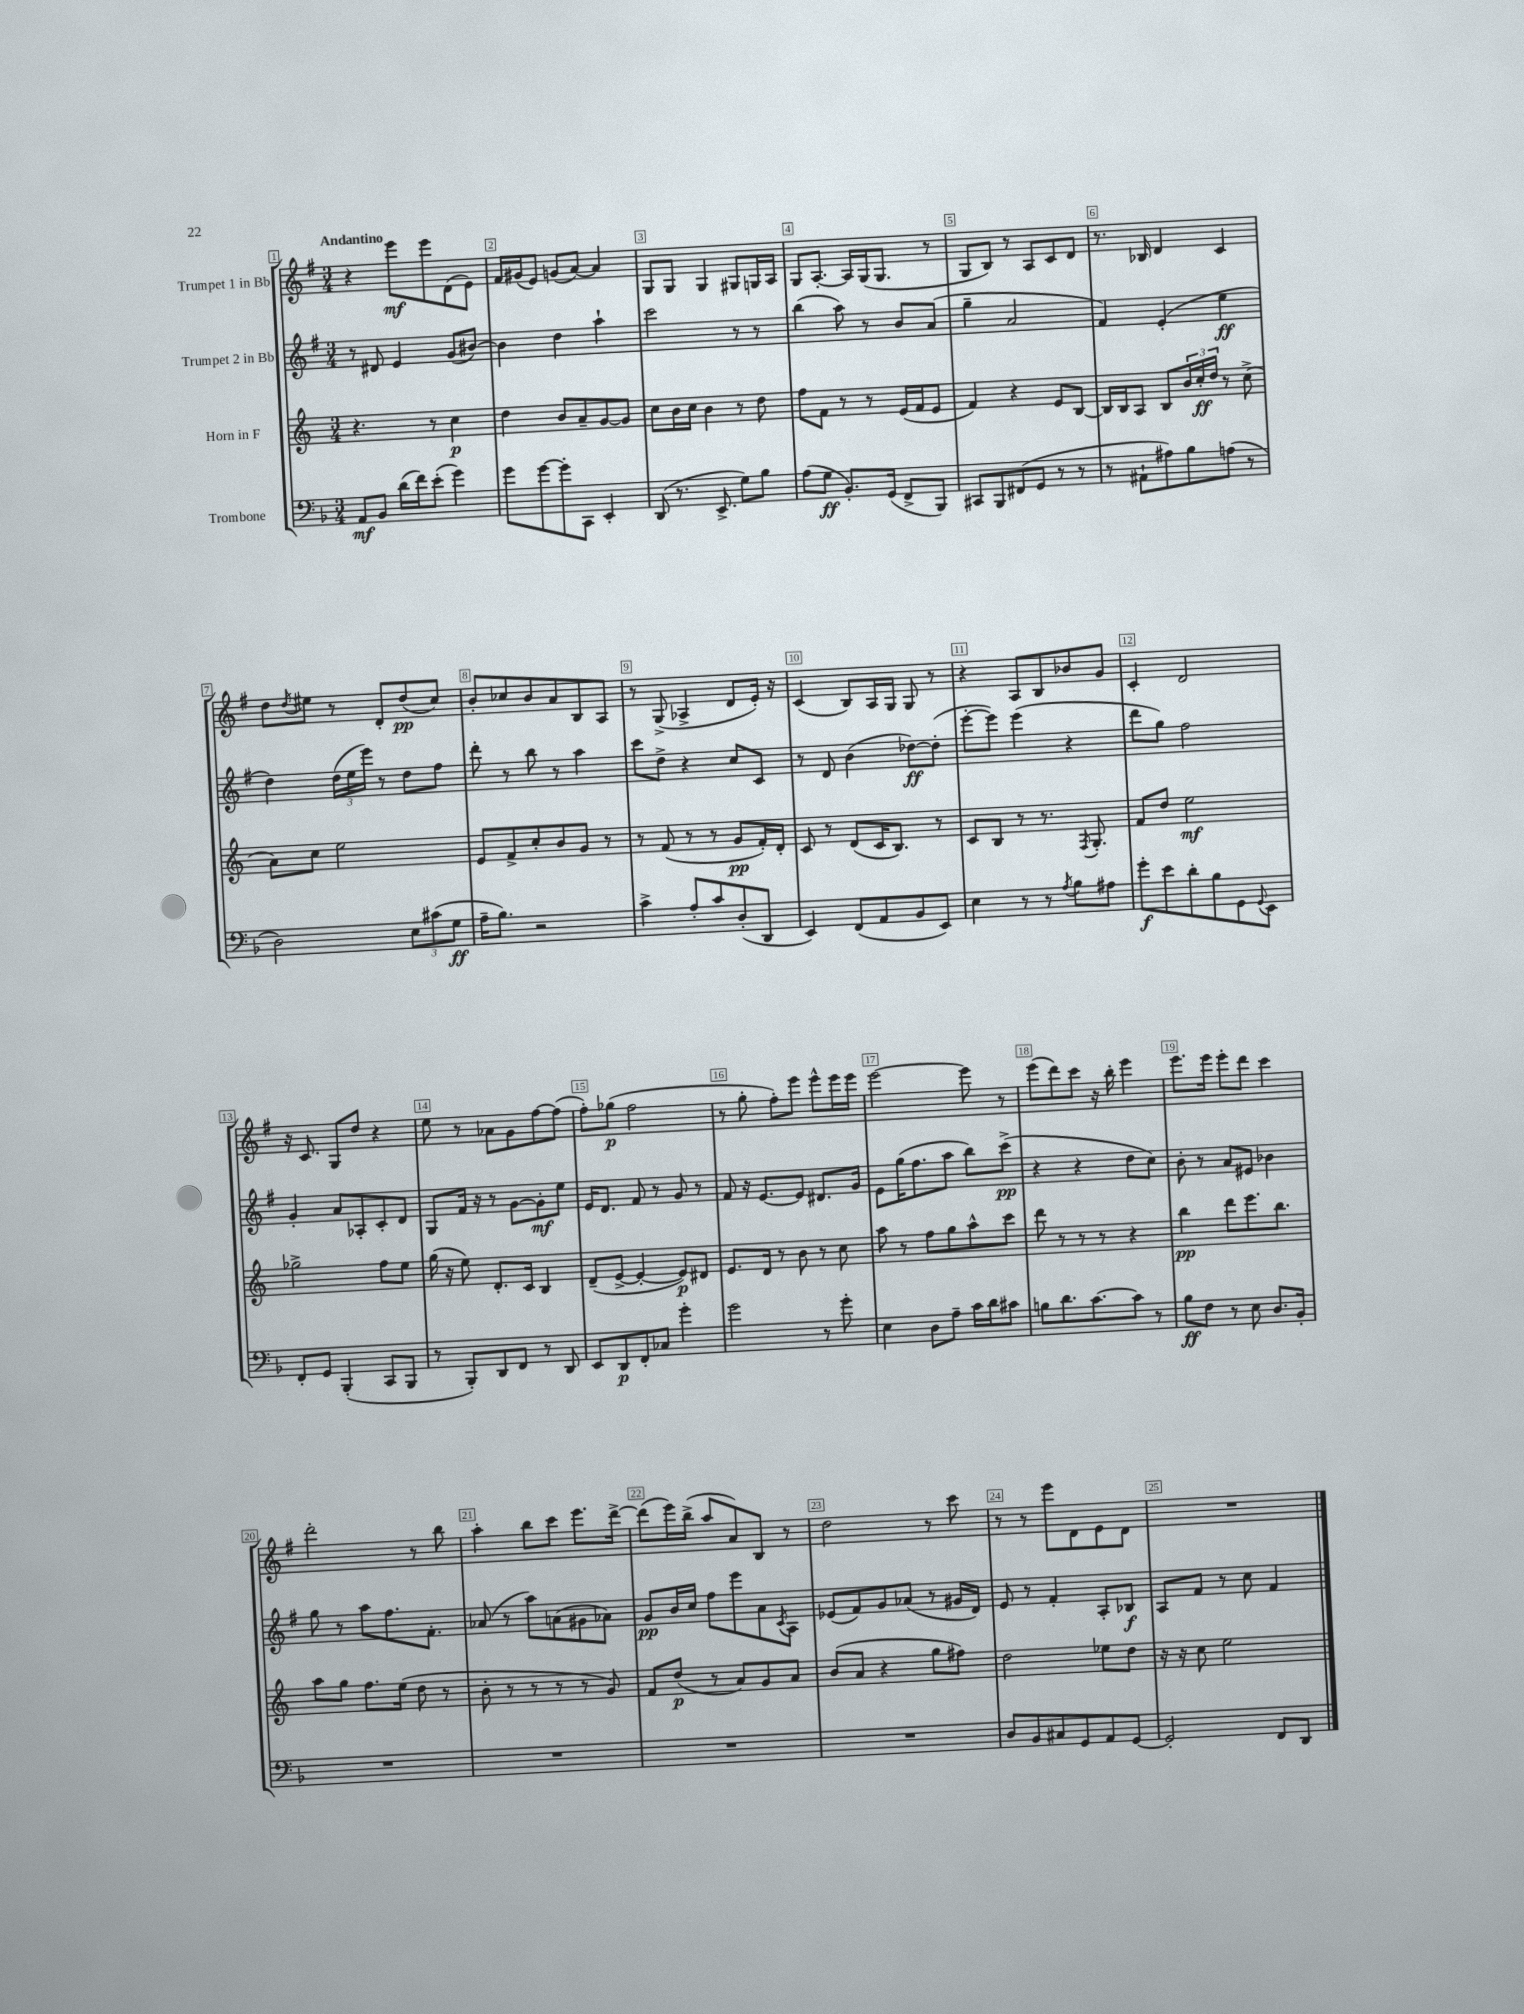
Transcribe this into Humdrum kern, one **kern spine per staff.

**kern	**kern	**kern	**kern
*staff4	*staff3	*staff2	*staff1
*clefF4	*clefG2	*clefG2	*clefG2
*k[b-]	*k[]	*k[f#]	*k[f#]
*M3/4	*M3/4	*M3/4	*M3/4
8AA	4.r	8r	4r
8BB-	.	8d#	.
(16d	.	4e	8eee
16f)	.	.	.
(8e'	8r	.	8eee
4g)	4cc	(8g	(8d
.	.	[8b#)	8e)
=	=	=	=
8g	4dd	4b#]	16f#
.	.	.	(16g#
[8g	.	.	8e)
8g']	8b	4dd	(8g
8CC	8a~	.	[8a)
4EE'	[8g	4aa`	4a]
.	8g]	.	.
=	=	=	=
(8DD	8cc	2ccc	8G
8.r	16b	.	8G
.	16cc	.	.
.	4b	.	4G
8.EE^	.	.	.
8G)	8r	8r	8G#
8B-	8dd	8r	16G
.	.	.	16A
=	=	=	=
(8A	8ff	(4bb	8G
8G	8f	.	[8.A'
8.BB-')	8r	8aa)	.
.	.	.	16A]
.	8r	8r	(16G
(16GG	.	.	8.G
8FF^	(16e	8b	.
.	16f	.	.
8BBB-)	8e	(8a	8r
=	=	=	=
8CC#	4f)	4gg~	8G
8BBB-	.	.	8B)
(8FF#	4r	2a	8r
8GG	.	.	8A
8r	8e	.	8c
8r	[8B	.	8d
=	=	=	=
8r	16B]	4f#)	8.r
.	16B	.	.
8AA#`	8A	.	.
.	.	.	16B-
8A#)	8B	(4e'	4d
8B-	24b	.	.
.	24cc'	.	.
.	24dd	.	.
(8A	8r	4ee	4c
8r	(8cc^	.	.
=	=	=	=
2D)	8a)	4dd)	8dd
.	.	.	8qdd
.	8cc	.	8ee#
.	2ee	(24dd	8r
.	.	24ee	.
.	.	24eee)	.
.	.	8r	8d'
12E	.	8dd	(8dd
(12c#	.	.	.
.	.	8ff#	8cc)
12G	.	.	.
=	=	=	=
16A~	8e	8ddd'	8b'
8.B-)	.	.	.
.	8f^	8r	8cc-
2r	8cc'	8bb	8b
.	8b	8r	8a
.	8g	4aa	8B
.	8r	.	8A
=	=	=	=
4c^	8r	8ccc	8r
.	(8f	8dd^	(8G^
8A'	8r	4r	4A-^
8c	8r	.	.
(8D'	8g	8cc	8d
8DD	16f')	8c	16e')
.	16d'	.	16r
=	=	=	=
4EE)	8c	8r	(4c
.	8r	8d	.
(8FF	(8d	(4b	8B)
8AA	16c	.	16A
.	8.B)	.	16G
8BB-	.	[8dd-)	8G
8EE)	8r	(8dd-']	8r
=	=	=	=
4E	8c	[8eee'	4r
.	8B	8eee])	.
8r	8r	(4eee	8A
8r	8.r	.	8B
8qA	.	.	.
8B-	.	4r	8b-
.	8qF	.	.
.	8.G'	.	.
8A#	.	.	8g
=	=	=	=
8g'	8f	8ddd	4c'
8e	8dd	8gg)	.
8d'	2ee	2ff#	2d
8B-	.	.	.
8GG	.	.	.
8qqGG	.	.	.
8EE	.	.	.
=	=	=	=
8FF'	2gg-^	4g'	16r
.	.	.	8.c
8GG	.	.	.
(4BBB-'	.	8a	8G
.	.	8A-'	8dd
8CC	8ff	8c'	4r
8BBB-	8ee	8d	.
=	=	=	=
8r	(16gg	8G	8ee
.	16r	.	.
8BBB-')	8ee)	16f#	8r
.	.	16r	.
8DD	8.d'	8r	8a-
8FF	.	[8g	8g
.	16c	.	.
8r	4B	8g']	[8ff#
8DD	.	8ee	(8ff#]
=	=	=	=
8EE	(8d~	16e	8ff#')
.	.	8.d	.
8DD	[8e^	.	(8gg-
8FF'	4e'_	8f#	2ff#
8C-	.	8r	.
4g'	8e])	8g	.
.	8d#	8r	.
=	=	=	=
2g	8.e	8f#	8r
.	.	16r	8gg'
.	16d	[8.e	.
.	8r	.	8ff#')
.	8b	8e]	8eee
8r	8r	8.d#	8eee^^
8g'	8cc	.	16eee
.	.	16g	16eee
=	=	=	=
4E	8aa	8e	[2eee
.	8r	(16gg	.
.	.	8.ff#	.
8D	8ff	.	.
8A~	8gg	8aa	.
16c	8aa^^	8bb)	8eee]
16d	.	.	.
8c#	8ccc	(8ccc^	8r
=	=	=	=
8B	8ddd	4r	(8eee
8.d	8r	.	8ddd)
.	8r	4r	8ccc
[8.c	.	.	.
.	8r	.	16r
.	.	.	16bb'
8c]	4r	8dd	4eee
8r	.	8cc)	.
=	=	=	=
8B-	4bb	8b'	8.eee
8F	.	8r	.
.	.	.	16eee
8r	8ddd	8a	8eee'
8E	8.eee	8e#	8ddd
8.D	.	4b-	4ccc
.	8.bb	.	.
16BB-'	.	.	.
=	=	=	=
2.r	8aa	8gg	2ddd'
.	8gg	8r	.
.	8.ff	8aa	.
.	.	8.ff#	.
.	(16ee	.	.
.	8dd	.	8r
.	.	8.f#'	.
.	8r	.	8bb
=	=	=	=
2.r	8b'	(8a-	4aa'
.	8r	8r	.
.	8r	8aa)	8bb
.	8r	(8a	8ccc
.	8r	8g#	8.eee
.	8g)	8a-)	.
.	.	.	[16ddd^
=	=	=	=
2.r	8f	8g	(8ddd]
.	(8dd	16b	16eee)
.	.	16cc	(16bb^
.	8r	8ff#	8aa
.	8a)	8eee	8a)
.	8g	8a	8B
.	.	8qc	.
.	8a	8A	8r
=	=	=	=
2.r	(8b	(8e-	2dd
.	8a	8f#)	.
.	4r	8g	.
.	.	(8a-	.
.	8gg	8r	8r
.	8ff#)	16g#	8ccc
.	.	16d)	.
=	=	=	=
8D	2dd	8e	8r
8BB-	.	8r	8r
8C#	.	4f#'	8eee
8GG	.	.	8d
8AA	8ee-	8A'	8e
[8GG	8dd	8B-	8d
=	=	=	=
2GG']	16r	8A	2.r
.	16r	.	.
.	8cc	8f#	.
.	2ee	8r	.
.	.	8cc	.
8FF	.	4f#	.
8DD	.	.	.
==	==	==	==
*-	*-	*-	*-
